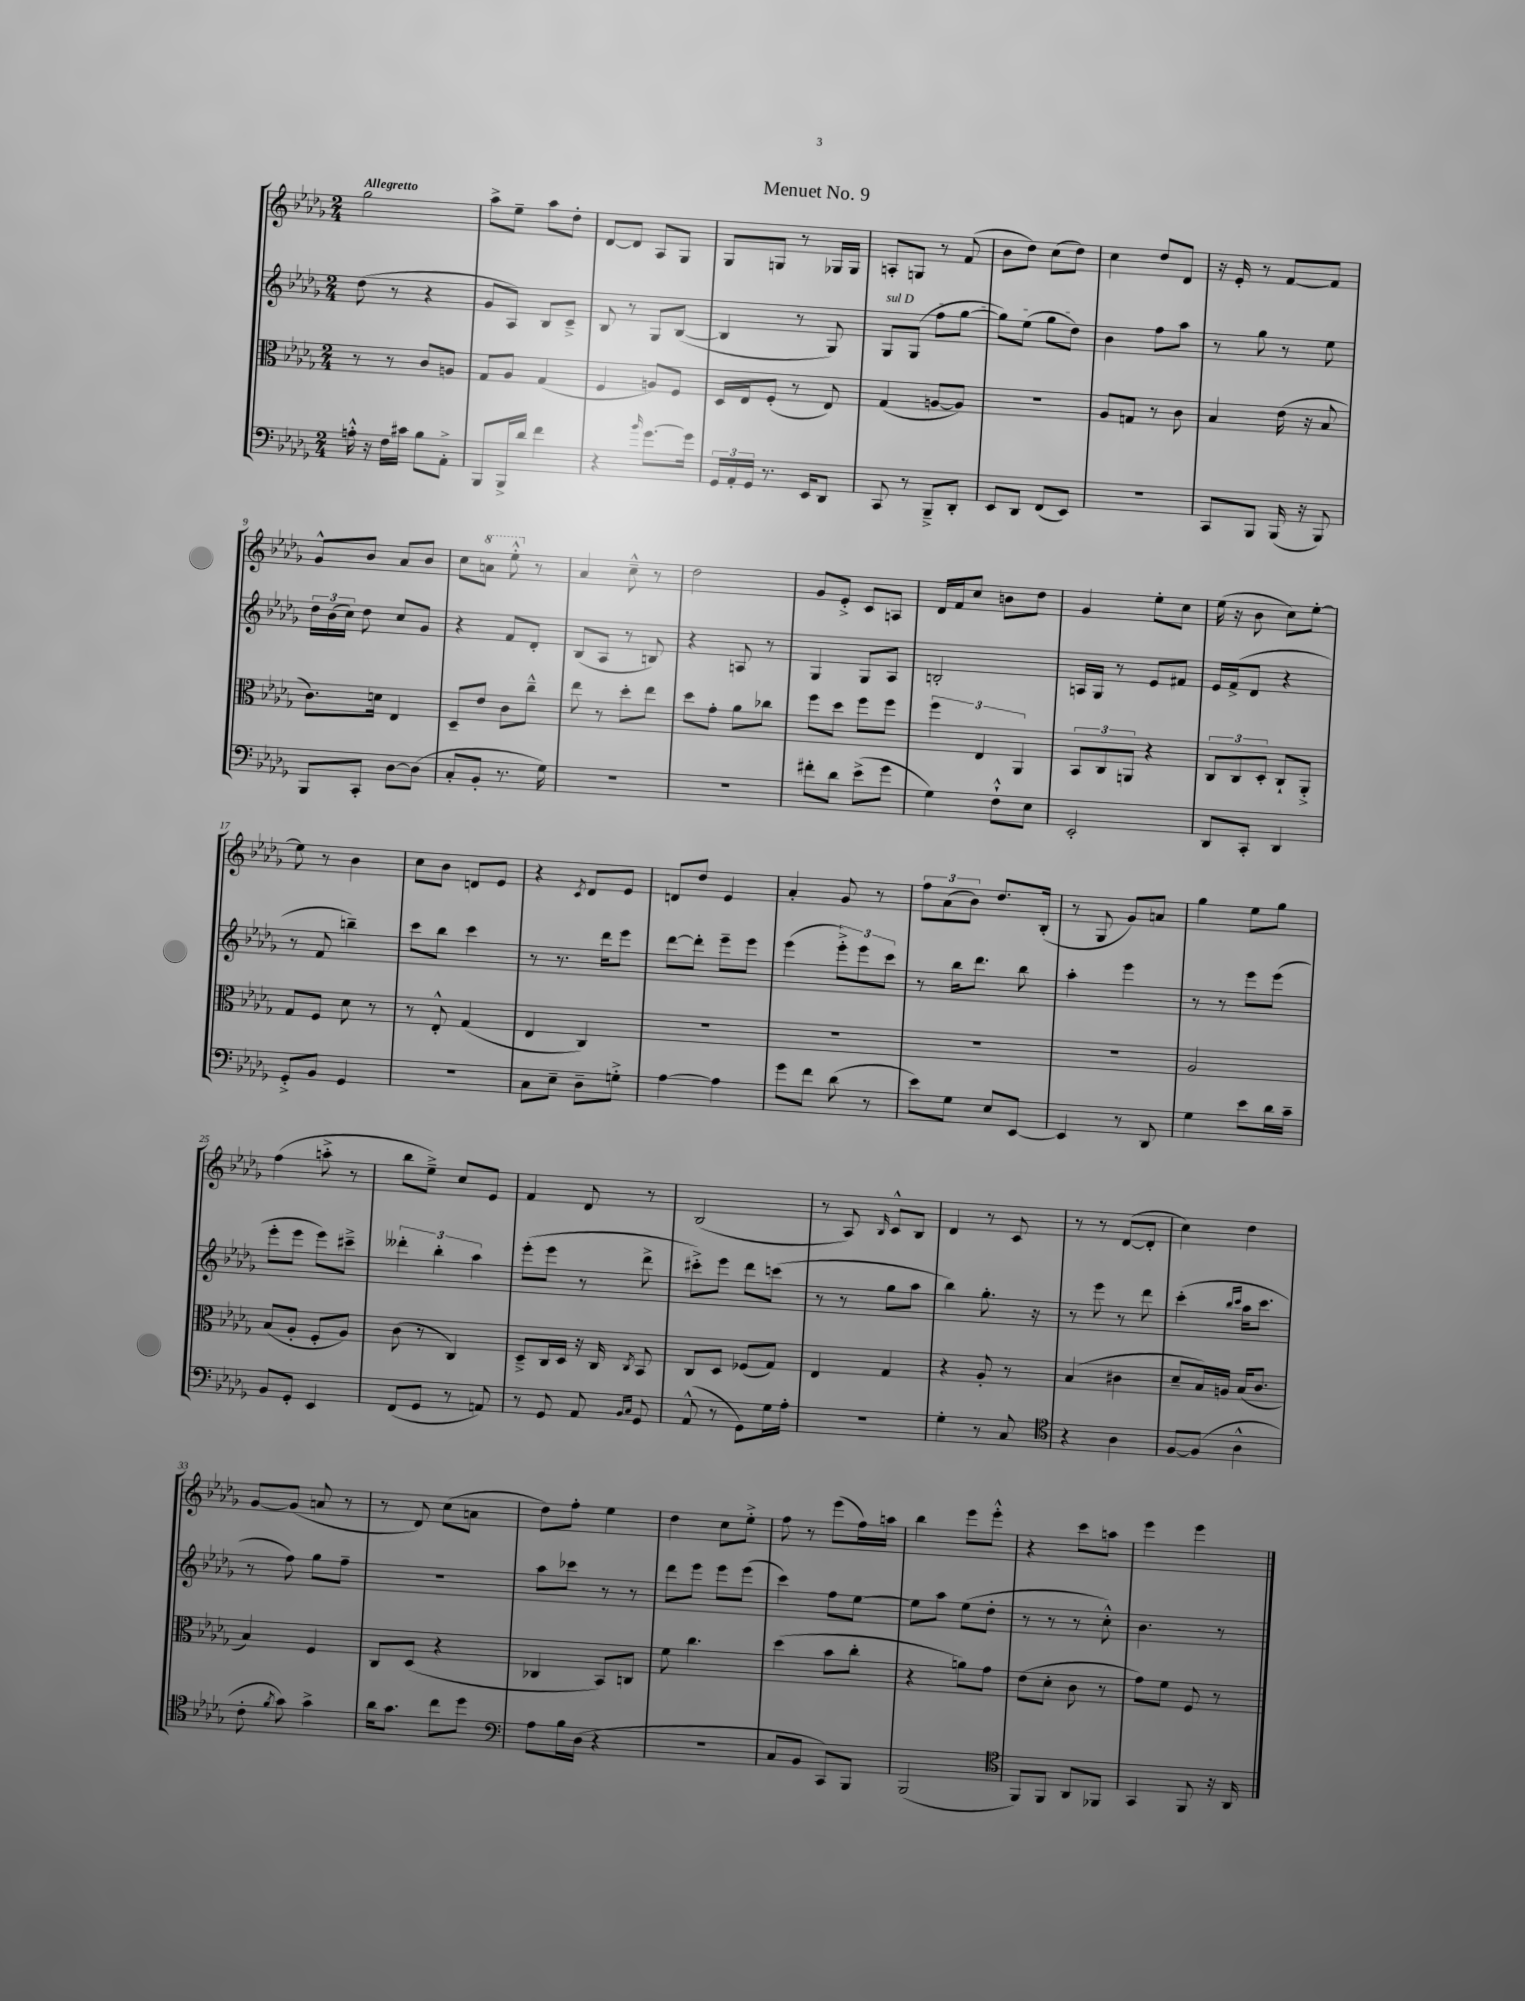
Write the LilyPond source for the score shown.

\header { title = "Menuet No. 9" }
<<
\new StaffGroup <<
\new Staff = "s0" {
    \clef treble \key des \major \numericTimeSignature \time 2/4 \tempo "Allegretto"
    \autoBeamOff ges''2 |
    aes''8[-> ees''8]-- aes''8[ des''8]-. |
    des'8[~ des'8] aes8[ ges8] |
    ges8[ g8] r8 ges16[ ges16] |
    a8[-. g8] r8 f'8( |
    bes'8[ des''8]) c''8[( des''8]) |
    c''4 des''8[ des'8] |
    r16 ees'16-. r8 f'8[~ f'8] |
    ges'8[-^ bes'8] aes'8[ bes'8] |
    c''8[ \ottava #1 a''8] ees'''8-.-^ \ottava #0 r8 |
    aes'4 c''8---^ r8 |
    des''2 |
    ges'8[ ees'8]-.-> c'8[ a8] |
    des'16[ f'16 c''8] b'8[ des''8] |
    ges'4 ees''8[-. c''8] |
    ees''16( r16 bes'8 c''8[) ees''8]~-. |
    ees''8 r8 bes'4 |
    c''8[ bes'8] d'8[ ees'8] |
    r4 \acciaccatura { c'8 } des'8[ ees'8] |
    d'8[ des''8] ees'4 |
    aes'4-. ges'8 r8 |
    \tuplet 3/2 { f''8[ aes'8( bes'8]) } des''8.[ bes16]-.( |
    r8 ges8 ges'8[) a'8] |
    ges''4 ees''8[ ges''8] |
    f''4( a''8-.-> r8 |
    bes''8[ ees''8]--->) c''8[ ees'8] |
    f'4 des'8 r8 |
    bes2( |
    r8 aes8) \grace { bes16 } c'8[-^ bes8] |
    des'4 r8 c'8 |
    r8 r8 des'8[~( des'8]-. |
    c''4) des''4 |
    ges'8[~ ges'8]( a'8 r8 |
    r8 des'8) c''8[( a'8] |
    des''8[) f''8]-. ees''4 |
    des''4 c''8[ ees''8]-.-> |
    f''8 r8 ees'''8[( f''16) a''16] |
    bes''4 ees'''8[ ees'''8]-.-^ |
    r4 c'''8[ a''8] |
    ees'''4 ees'''4 \bar "|." |
}
\new Staff = "s1" {
    \clef treble \key des \major \numericTimeSignature \time 2/4
    \autoBeamOff des''8( r8 r4 |
    ges'8[ aes8]) bes8[ c'8]---> |
    bes8 r8 ges8[ bes8]~( |
    bes4 r8 ges8) |
    \once \override TextSpanner.bound-details.left.text = \markup { \italic "sul D" } ges8[\startTextSpan ges8]( f''8[ ges''8]~ |
    ges''8[) ees''8]( ges''8[ des''8]\stopTextSpan) |
    bes'4 f''8[ aes''8] |
    r8 ges''8 r8 ees''8 |
    \tuplet 3/2 { des''16[ bes'16( c''16]) } des''8 c''8[ ges'8] |
    r4 f'8[ des'8]-. |
    bes8[( aes8] r8 b8) |
    r4 a8 r8 |
    ges4 ges8[ aes8] |
    b2-. |
    a16[ ges16] r8 ees'8[ fis'8] |
    ees'16[ f'16->( des'8] r4 |
    r8 f'8 b''4--) |
    c'''8[ bes''8] c'''4 |
    r8 r8. des'''16[ ees'''8] |
    des'''8[~ des'''8]-. ees'''8[-- ees'''8] |
    ees'''4( \tuplet 3/2 { ees'''8[-.->) ees'''8 c'''8] } |
    r8 bes''16[ des'''8.] bes''8 |
    aes''4-. ees'''4 |
    r8 r8 ees'''8[ ees'''8]( |
    ees'''8[-. ees'''8] ees'''8[) cis'''8]---> |
    \tuplet 3/2 { deses'''4-. bes''4-. aes''4 } |
    ees'''8[-.( ees'''8] r8 des'''8-> |
    cis'''8[-.->) ees'''8] des'''8[ c'''8]( |
    r8 r8 ges''8[ aes''8] |
    bes''4) ges''8.-. r16 |
    r8 ees'''8 r8 des'''8 |
    c'''4-.( \grace { bes''16[ c'''16] } aes''16[ c'''8.] |
    r8 f''8) ges''8[ f''8]-- |
    r2 |
    aes''8[ ces'''8] r8 r8 |
    des'''8[ ees'''8] ees'''8[ ees'''8]( |
    c'''4) f''8[ ees''8]~ |
    ees''8[ aes''8] ees''8[( des''8]-. |
    r8 r8 r8 c''8-.-^) |
    bes'4. r8 \bar "|." |
}
\new Staff = "s2" {
    \clef alto \key des \major \numericTimeSignature \time 2/4
    \autoBeamOff r8 r8 c'8[ a8] |
    ges8[ aes8] ges4( |
    f4 a8[) f8] |
    des16[ ees16 f8]-.( r8 ees8) |
    ges4( a8[~ a8]) |
    R2 |
    aes8[ g8] r8 c'8 |
    bes4 ees'16( r16 bes8 |
    c'8.[) d'16] ees4 |
    des8[-- ees'8] c'8[ c''8]---^ |
    ees''8 r8 des''8[-. ees''8] |
    des''8[ ges'8]-. aes'8[ ces''8] |
    f''8[ des''8] f''8[ f''8] |
    \tuplet 3/2 { f''4 ees4 aes,4 } |
    \tuplet 3/2 { bes,8[ c8 a,8] } r4 |
    \tuplet 3/2 { c8[ c8 des8]-. } c8[-! aes,8]-.-> |
    ges8[ f8] des'8 r8 |
    r8 ees8-.-^ ges4( |
    ees4 c4) |
    R2 |
    R2 |
    R2 |
    R2 |
    aes2 |
    bes8[( aes8]-. f8[-. aes8]) |
    c'8( r8 c4) |
    des8[---> c16 des16] r16 c16 \acciaccatura { c8 } bes,8 |
    c8[ des8] fes8[( ges8]) |
    ees4 ges4 |
    r4 aes8-. r8 |
    bes4( cis'4 |
    des'8[-- bes16) a16] bes16[( c'8.] |
    bes4) f4 |
    c8[ des8]( r4 |
    ces4 bes,8[) c8] |
    f'8 c''4. |
    des''4( bes'8[ c''8]-. |
    r4 a'8[) ges'8] |
    ees'8[( des'8]-. c'8 r8 |
    ges'8[) f'8] f8 r8 \bar "|." |
}
\new Staff = "s3" {
    \clef bass \key des \major \numericTimeSignature \time 2/4
    \autoBeamOff a16-.-^ r16 f16[ cis'16] bes8[ aes,8]-.-> |
    bes,,8[ bes,,16-> des'16] f'4 |
    r4 \grace { bes'16 } ges'8.[~ ges'16] |
    \tuplet 3/2 { ges,16[ aes,16-. ges,16] } r8. ees,16[ des,8] |
    c,8 r8 bes,,8[---> des,8]-. |
    ees,8[ des,8] f,8[( ees,8]) |
    R2 |
    c,8[ bes,,8] bes,,16( r16 bes,,8) |
    bes,,8[ c,8]-. des8[~ des8]( |
    c8[-. bes,8]-. r8. ges16) |
    R2 |
    R2 |
    fis'8[-. des'8] ees'8[->( ges'8] |
    ges4) f8[-!-^ ees8] |
    ees,2-. |
    des,8[ c,8]-. des,4 |
    ges,8[-.-> bes,8] ges,4 |
    r2 |
    c8[ ees8]-- des8[-- g8]-.-> |
    aes4~ aes4 |
    ges'8[ f'8] des'8( r8 |
    ees'8[) ges8] ees8[ ees,8]~ |
    ees,4 r8 des,8 |
    ges4 ees'8[ des'16 c'16]-- |
    bes,8[ ges,8]-. ees,4 |
    f,8[( ges,8] r8 a,8) |
    r8 ges,8 aes,8 \grace { bes,16[ c16] } ges,8 |
    aes,8-^( r8 ges,8[) ges16 aes16]-. |
    r2 |
    ges4-. r8 c8 |
    \clef tenor r4 aes4 |
    f8[~ f8]( aes4-^ |
    c'8-. \acciaccatura { f'8 } ges'8) ges'4-> |
    aes'16[ ges'8.] c''8[ des''8] |
    \clef bass aes8[ bes16 des16]( r4 |
    r2 |
    c8[ bes,8] c,8[) bes,,8] |
    bes,,2( |
    \clef tenor f,8[) f,8] aes,8[ fes,8] |
    ges,4 f,8 r16 aes,16 \bar "|." |
}
>>
>>
